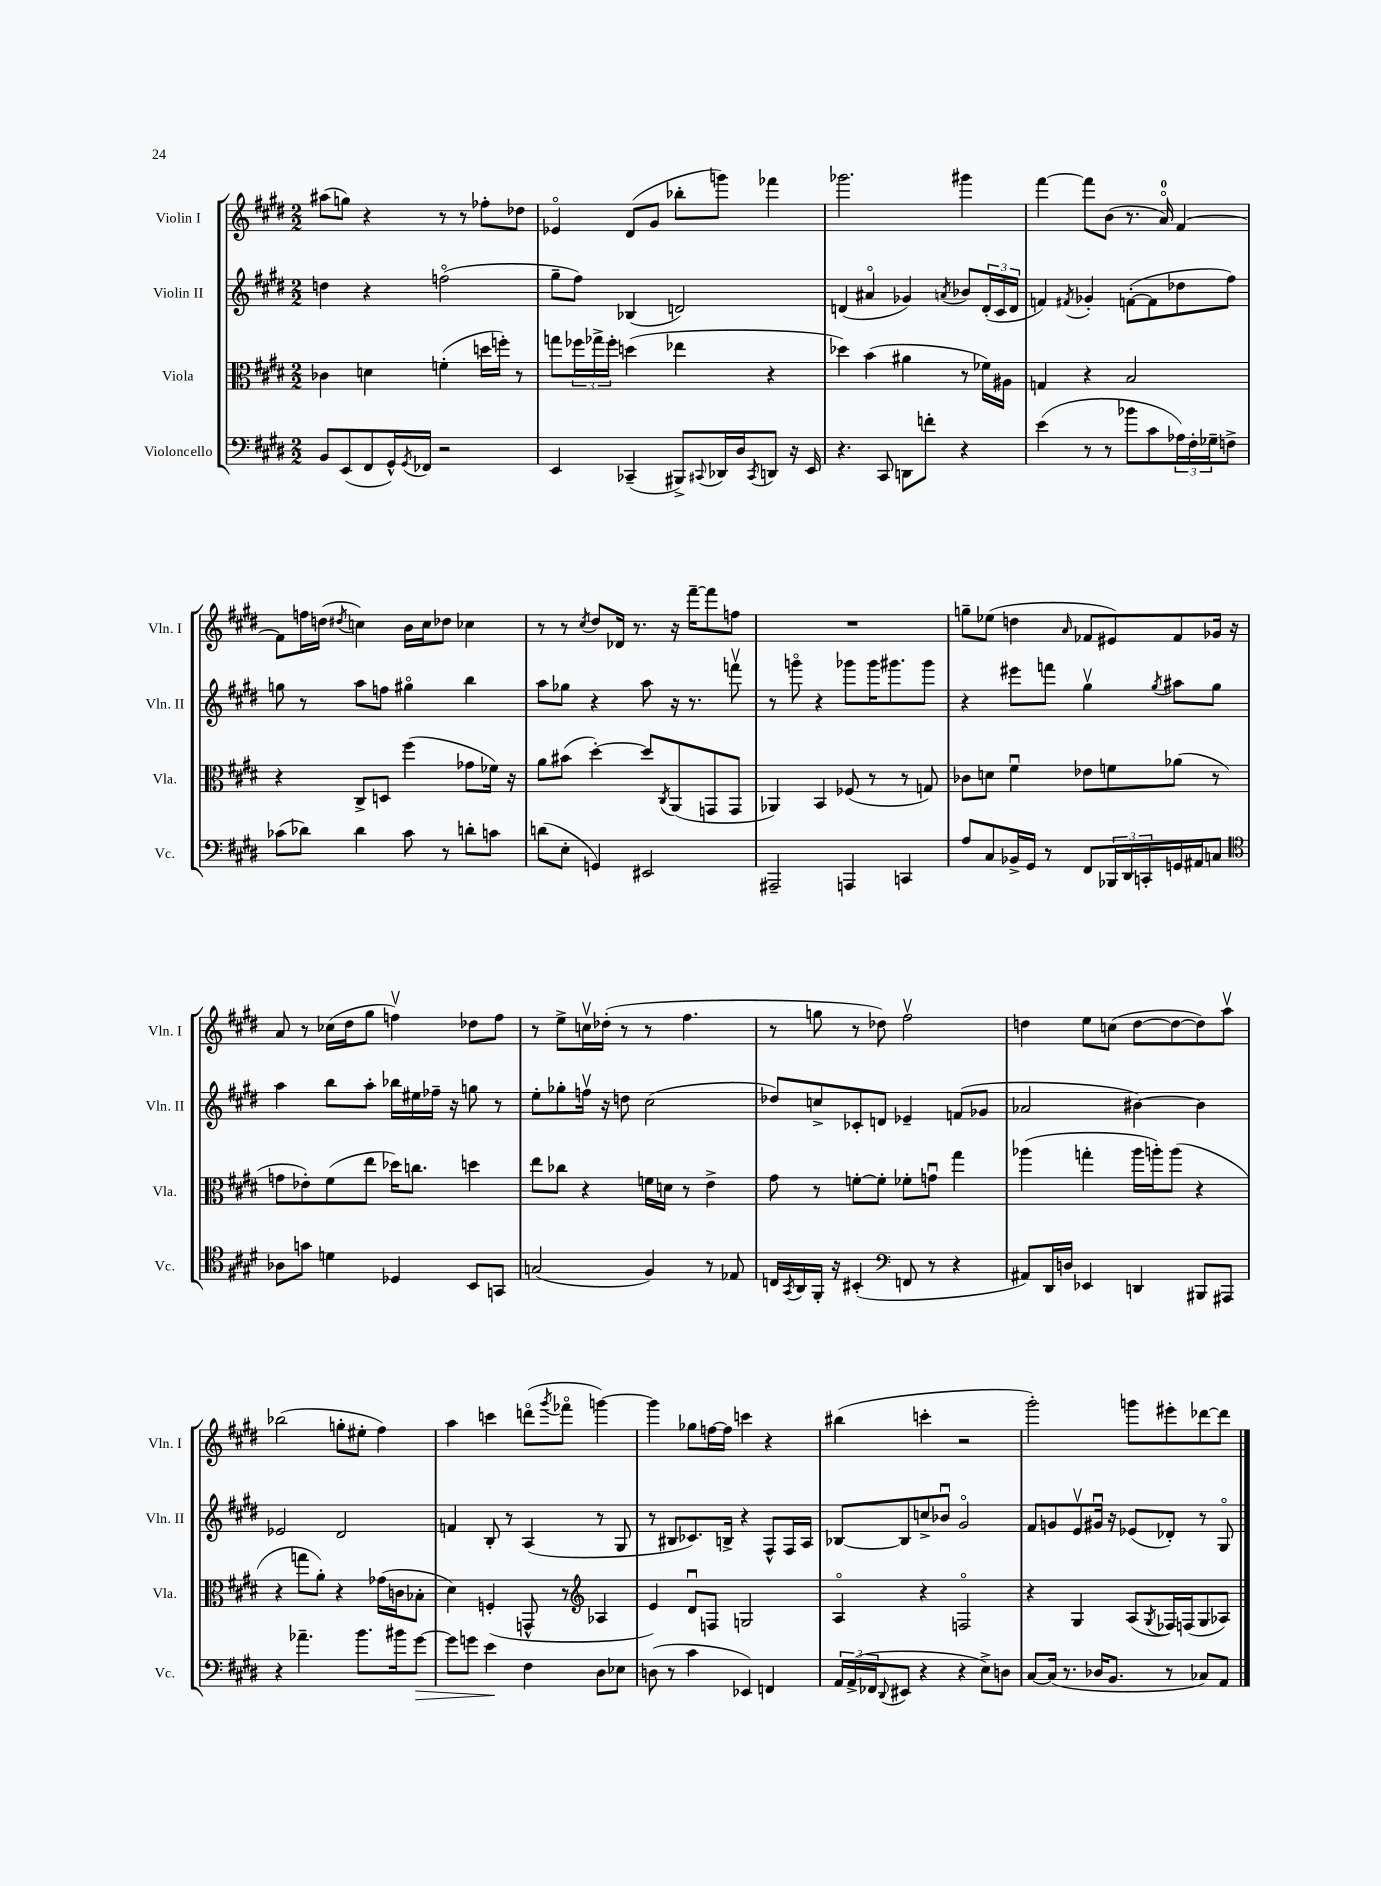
<<
\new StaffGroup <<
\new Staff = "s0" \with { instrumentName = "Violin I" shortInstrumentName = "Vln. I" } {
    \clef treble \key e \major \numericTimeSignature \time 2/2
    ais''8( g''8) r4 r8 r8 fes''8-. des''8 |
    ees'4\flageolet dis'8( gis'8 bes''8-. g'''8) fes'''4 |
    ges'''2. gis'''4 |
    fis'''4~ fis'''8 b'8( r8. a'16-0\flageolet) fis'4~ |
    fis'8 f''16 d''16( \acciaccatura { dis''8 } c''4) b'16 c''16 des''8 ces''4 |
    r8 r8 \acciaccatura { cis''8 } dis''8 des'16 r8. r16 fis'''16~-- fis'''8 f''8 |
    R1 |
    g''8-- ees''8( d''4 \grace { a'16 } fes'8 eis'8) fes'8 ges'16 r16 |
    a'8 r8 ces''16( dis''16 gis''8 f''4\upbow) des''8 f''8 |
    r8 e''8-> c''16\upbow des''16-.( r8 r8 fis''4. |
    r8 g''8 r8 des''8) fis''2\upbow |
    d''4 e''8 c''8( d''8~ d''8~ d''8) a''8\upbow |
    bes''2( g''8-. eis''8-. fis''4) |
    a''4 c'''4 d'''8\flageolet( \acciaccatura { gis'''8 } fes'''8\flageolet g'''4~) |
    g'''4 ges''8 f''16~ f''16 c'''4 r4 |
    bis''4( c'''4-. r2 |
    gis'''2-.) g'''8 eis'''8-. des'''8~ des'''8 \bar "|." |
}
\new Staff = "s1" \with { instrumentName = "Violin II" shortInstrumentName = "Vln. II" } {
    \clef treble \key e \major \numericTimeSignature \time 2/2
    d''4 r4 f''2\flageolet( |
    gis''8-- fis''8) bes4( d'2) |
    d'4( ais'4\flageolet ges'4) \acciaccatura { a'8 } bes'8 \tuplet 3/2 { d'16-.( cis'16 d'16 } |
    f'4) \acciaccatura { fis'8 } ges'4-. f'8~-.( f'8 des''8 fis''8) |
    g''8 r8 a''8 f''8 gis''4\flageolet b''4 |
    a''8 ges''8 r4 a''8 r16 r8. f'''8\upbow |
    r8 g'''8\flageolet r4 ges'''8 ges'''16 gis'''8. gis'''8 |
    r4 eis'''8 f'''8 gis''4\upbow \acciaccatura { gis''8 } ais''8 gis''8 |
    a''4 b''8 a''8-. bes''16 eis''16 fes''16-- r16 g''8 r8 |
    e''8-. ges''8-. f''16\upbow r16 d''8 cis''2( |
    des''8) c''8-> ces'8-. d'8 ees'4-- f'8( ges'8 |
    aes'2 bis'4~) bis'4 |
    ees'2 dis'2 |
    f'4 b8-. r8 a4( r8 gis8 |
    r8 bis8 ces'8.) b16-> r4 fis8-^ fis16 a16 |
    bes8~ bes8 c''8-> bes'8\downbow gis'2\flageolet |
    fis'8 g'8 e'8\upbow gis'16\downbow r16 ees'8( des'8-.) r8 gis8\flageolet \bar "|." |
}
\new Staff = "s2" \with { instrumentName = "Viola" shortInstrumentName = "Vla." } {
    \clef alto \key e \major \numericTimeSignature \time 2/2
    ces'4 d'4 f'4-.( d''16 f''16-.) r8 |
    g''8 \tuplet 3/2 { fes''16 ges''16-> fes''16-. } d''4( ees''4 r4 |
    des''4) b'4( ais'4 r8 fes'16) ais16 |
    g4 r4 b2 |
    r4 cis8-> d8 fis''4( ges'8 fes'16) r16 |
    a'8 bis'8( dis''4~-.) dis''8 \acciaccatura { cis8 } a,8( g,8 g,8 |
    aes,4) b,4 fes8( r8 r8 g8) |
    ces'8 d'8 fis'4\downbow ees'8 f'8 aes'8( r8 |
    g'8 ees'8-.) fis'8( e''8 des''16) c''8. d''4 |
    e''8 ces''8 r4 f'16 d'16 r8 e'4-> |
    gis'8 r8 f'8~-. f'8-. fes'8-. g'8\downbow gis''4 |
    aes''4( g''4-. aes''16 a''16-.) a''8( r4 |
    r4 g''8 a'8-.) r4 ges'16( c'16 bes8-. |
    dis'4) f4-.( g,8-^ r8 \clef treble aes4 |
    e'4) dis'8\downbow f8 g2 |
    a4\flageolet r4 f2\flageolet |
    r4 gis4 a8( \acciaccatura { gis8 } fes16) f16( gis8 aes8) \bar "|." |
}
\new Staff = "s3" \with { instrumentName = "Violoncello" shortInstrumentName = "Vc." } {
    \clef bass \key e \major \numericTimeSignature \time 2/2
    b,8 e,8( fis,8 gis,16-^) \acciaccatura { gis,8 } fes,16 r2 |
    e,4 ces,4--( bis,,8->) \appoggiatura { cis,8 } des,16 dis16 \acciaccatura { cis,8 } d,8 r16 e,16 |
    r4. cis,8 d,8 f'8-. r4 |
    e'4( r8 r8 bes'8 cis'8 \tuplet 3/2 { aes16) fis16-. ges16-- } f8-> |
    ces'8( des'8) des'4 ces'8 r8 d'8-. c'8 |
    d'8( e8-. g,4) eis,2 |
    ais,,2-- a,,4 c,4 |
    a8 cis8 bes,16-> gis,16 r8 fis,8 \tuplet 3/2 { bes,,16 dis,16 c,16-. } g,16 ais,16 c8 |
    \clef tenor aes8 g'8 d'4 des4 b,8 g,8 |
    g2( fis4) r8 ees8 |
    c16 \acciaccatura { gis,8 } a,16 fis,16-. r16 bis,4-.( \clef bass f,8 r8 r4 |
    ais,8) dis,16 d16 ees,4 d,4 bis,,8 ais,,8 |
    r4 aes'4.-- b'8. bis'16 gis'8~\> |
    gis'8 g'8 e'4\! fis4 dis8 ees8 |
    d8( r8 cis'4 ees,4) f,4 |
    \tuplet 3/2 { a,16 a,16->( fes,16 } \appoggiatura { dis,8 } eis,8 r4 r4 e8->) d8 |
    cis8~ cis16( r8. des16 b,8. r8 ces8) a,8 \bar "|." |
}
>>
>>
\layout { \context { \Score \remove "Bar_number_engraver" } }
